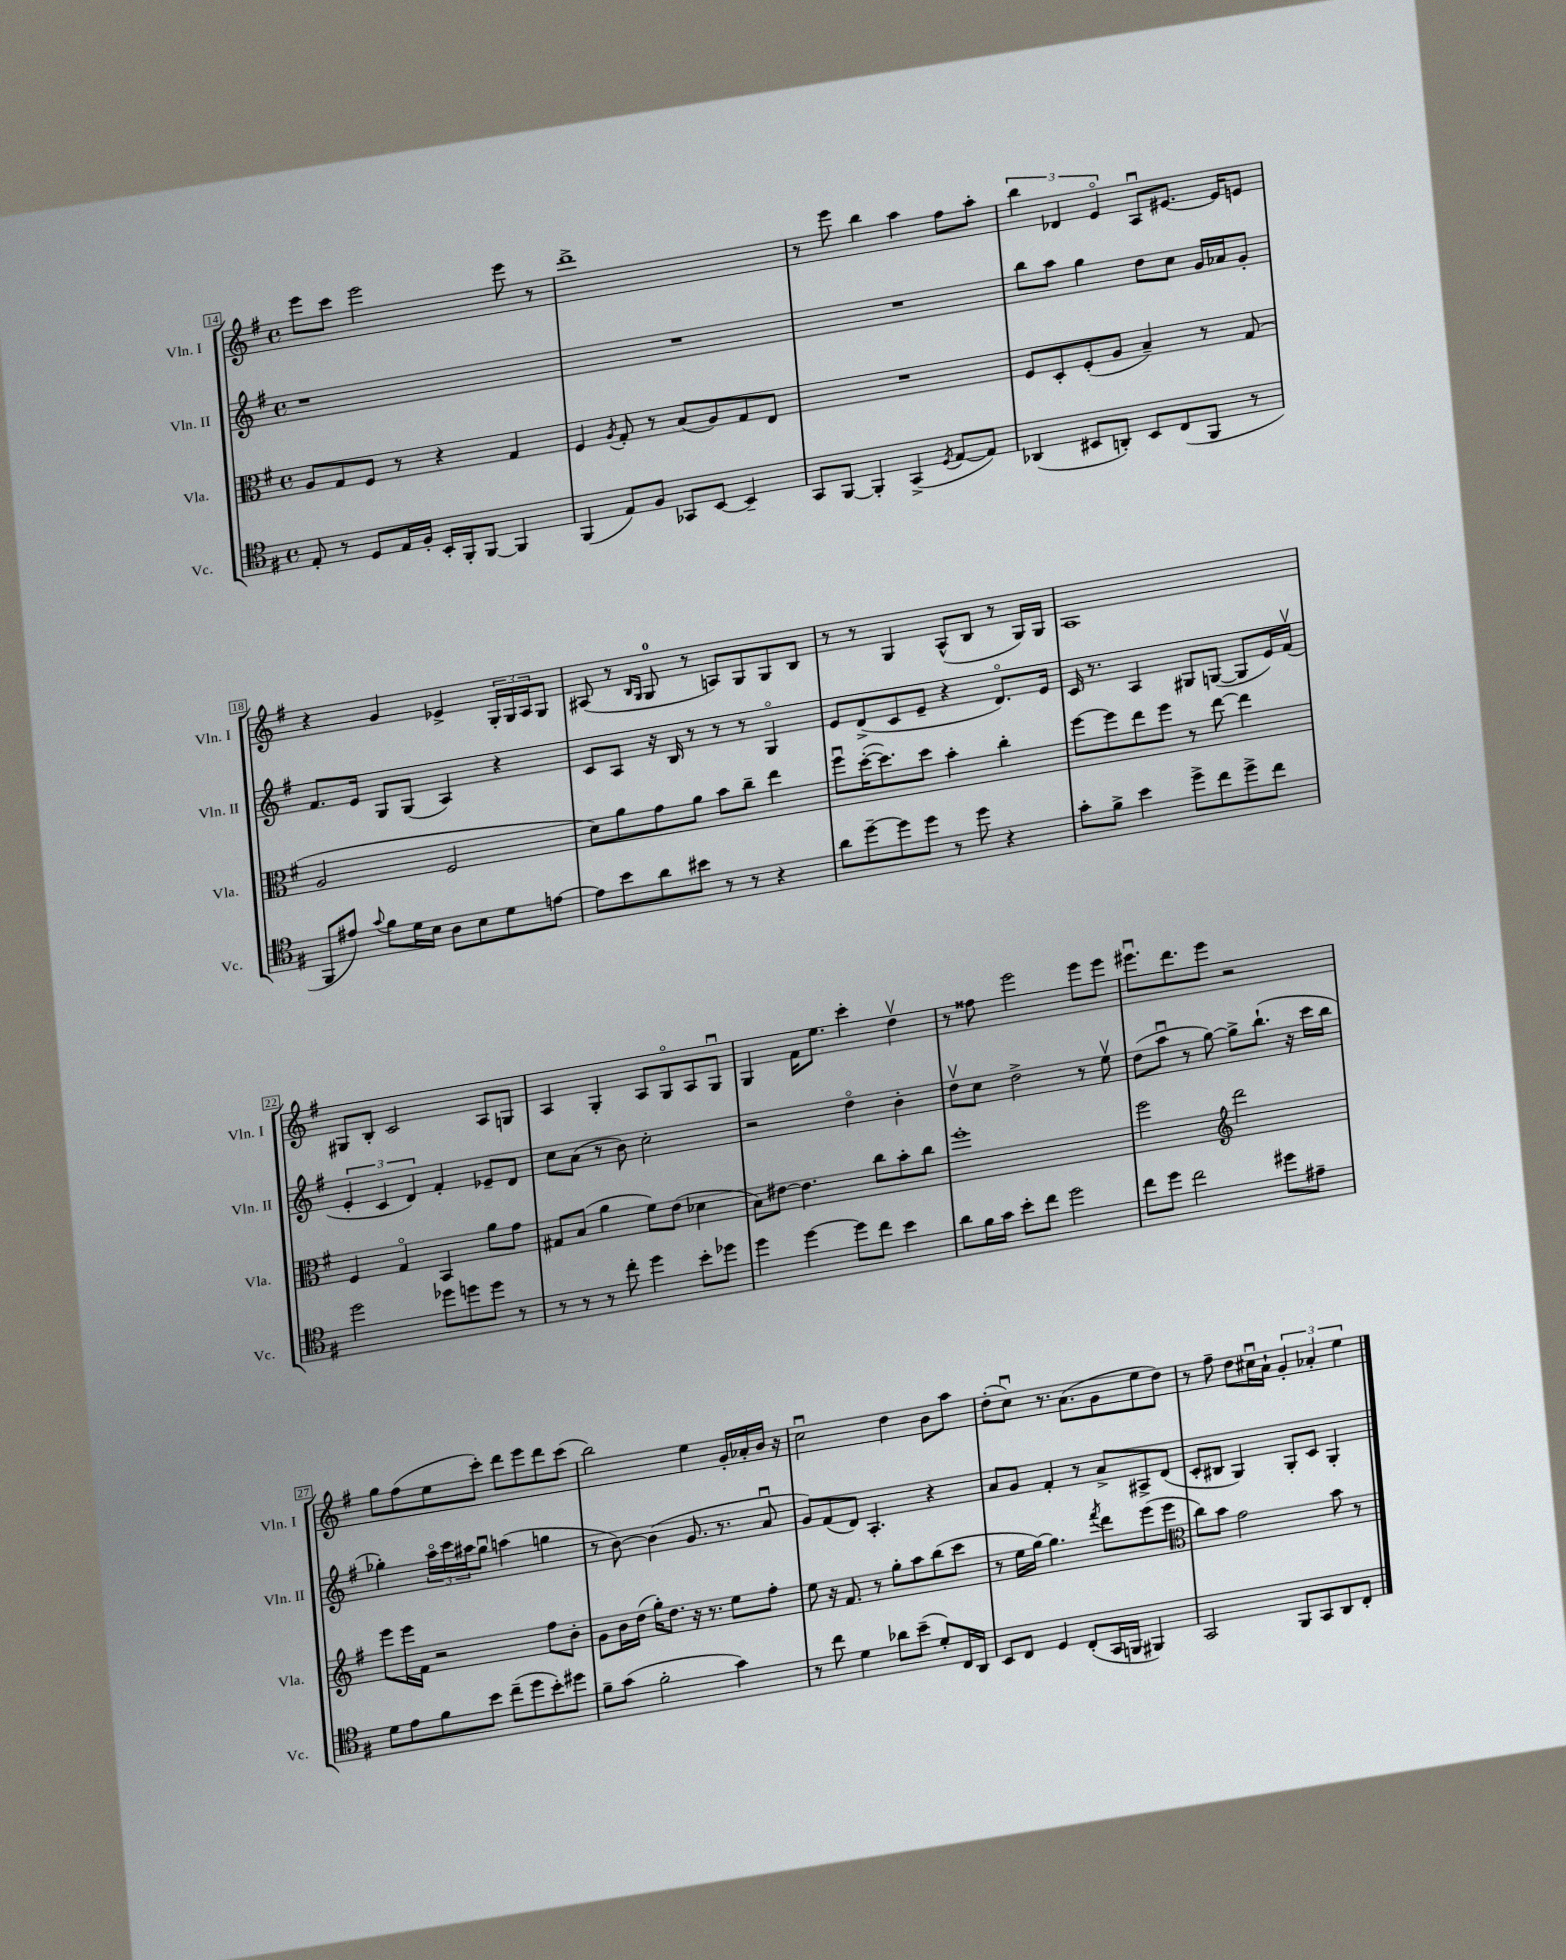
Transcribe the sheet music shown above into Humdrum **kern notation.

**kern	**kern	**kern	**kern
*part4	*part3	*part2	*part1
*staff4	*staff3	*staff2	*staff1
*I"Vc.	*I"Vla.	*I"Vln. II	*I"Vln. I
*I'Vc.	*I'Vla.	*I'Vln. II	*I'Vln. I
*clefC4	*clefC3	*clefG2	*clefG2
*k[f#]	*k[f#]	*k[f#]	*k[f#]
*M4/4	*M4/4	*M4/4	*M4/4
*met(c)	*met(c)	*met(c)	*met(c)
=14	=14	=14	=14
8E'/	8A/L	1r	8eee\L
8r	8G/	.	8ccc\J
8D/L	8F#/J	.	2eee\
16E/L	8r	.	.
16F#'/JJ	.	.	.
16BB'/LL	4r	.	.
16FF#'/J	.	.	.
[8FF#/J	.	.	.
4FF#/]	4G/	.	8eee\
.	.	.	8r
=15	=15	=15	=15
(4FF#/	4F#/	1r	1ddd^
.	8qA/	.	.
8E/L)	8G'/	.	.
8F#/J	8r	.	.
8GG-X/L	(8B/L	.	.
[8BB/J	8A/)	.	.
4BB~/]	8G/	.	.
.	8E/J	.	.
=16	=16	=16	=16
8GG/L	1r	1r	8r
[8FF#/J	.	.	8eee\
4FF#'/]	.	.	4bb\
(4GG^/	.	.	4aa\
8qD/	.	.	.
[8E/L	.	.	8ff#\L
8E/J])	.	.	8aa'\J
=17	=17	=17	=17
(4AA-X/	8F#/L	8bb\L	6bb\
.	8D'/	8aa\J	.
.	.	.	6d-X/
8BB#X/L	(8F#'/	4gg\	.
.	.	.	6e/
8AAn'/J)	8A/J	.	.
8BB#/L	4B~/)	8dd\L	8Au/L
(8C/	.	8cc\J	[8.e#X/J
8FF#/J	8r	16g/LL	.
.	.	16a-X/J	16e#/KL]
8r	(8G/	8g'/J	8en/J
!!LO:LB:g=z
=18	=18	=18	=18
8FF#/L	2A/	8.f#/L	4r
8e#X/J)	.	.	.
.	.	16e/Jk	.
8qqg/	.	.	.
8f#\L	.	8G/L	4g/
16d\L	.	(8G/J	.
16B\JJ	.	.	.
8A\L	2F#/	4A/)	4e-X^/
8B\	.	.	.
8d\	.	4r	24G'/LL
.	.	.	24G/
.	.	.	24A/J
[8en\J	.	.	8G/J
=19	=19	=19	=19
8e\L]	8d\L)	8c/L	(8A#X/
8b\	8a\	8A/J	8r
.	.	.	16qqB/LL
.	.	.	16qqG/JJ
8a\	8g\	16r	8G/
.	.	16B/	.
8b#X\J	8a\J	8r	8r
8r	8b\L	8r	8An/L)
8r	8cc~\J	8r	8G/
4r	4ee\	4G/	8G/
.	.	.	8B/J
=20	=20	=20	=20
8a\L	8ff#u\L	8e/L	8r
[8dd~\	([16dd'\K	(8d^/	8r
.	8.dd\])	.	.
8dd\]	.	8c/	4G/
8dd\J	8dd\J	8e~/J	.
8r	4b'\	4r	(8A^^/L
8dd\	.	.	8B/J
4r	4cc'\	8.d/L)	8r
.	.	.	16G/LL)
.	.	16e/Jk	16G/JJ
=21	=21	=21	=21
8g'\L	[8ff#\L	16c/	1A
.	.	8.r	.
8f#^\J	8ff#\]	.	.
4b\	8ee\	4A/	.
.	8ff#\J	.	.
8dd^\L	8r	8G#X/L	.
8cc\	[8ee\	([8Gn/J	.
8dd^\	4ee\]	8G/L]	.
8cc\J	.	16e/L)	.
.	.	(16f#v/JJ	.
!!LO:LB:g=z
=22	=22	=22	=22
2dd\	4F#/	6e'/	8G#X/L
.	.	.	8B'/J
.	.	6c/	.
.	4G/	.	2c/
.	.	6d/)	.
8dd-X\L	4BB/	4f#'/	.
8ddn\	.	.	.
8dd\J	8a\L	8e-X~/L	8A/L
8r	8g\J	8d/J	8Gn/J
=23	=23	=23	=23
8r	8G#X/L	8cc\L	4A/
8r	(8B/J	(8a\J	.
8r	4a\	8r	4G'/
8cc'\	.	8b\)	.
4dd\	8f#\L)	2cc'\	8A/L
.	(8e\J	.	8G/
8b'\L	4d-X\	.	8A/
8dd-X\J	.	.	8Gu/J
=24	=24	=24	=24
4dd\	8B\L)	2r	4G/
.	[8e#X\J	.	.
[4dd\	4.e#\]	.	16f#\KL
.	.	.	8.ee\J
8dd\L]	.	4dd\	4ccc'\
8cc\J	8cc\L	.	.
4b\	8b'\	4b'\	4ddv\
.	8cc\J	.	.
=25	=25	=25	=25
8a\L	1ff#'	8ddv\L	8r
16f#\L	.	8cc\J	8ff##X\
16g\JJ	.	.	.
8b'\L	.	2dd^\	2eee\
8cc\J	.	.	.
2dd\	.	.	.
.	.	8r	8eee\L
.	.	8eev\	8eee\J
=26	=26	=26	=26
8cc\L	2ff#\	(8dd\L	8.eee#Xu\L
8dd\J	.	8aau\J	.
.	.	.	8.ddd\
2cc\	.	8r	.
.	.	[8gg\)	8eee#\J
*	*clefG2	*	*
.	2ddd\	8gg^\L]	2r
.	.	(8.bb`\J	.
8dd#X\L	.	.	.
.	.	16r	.
8e#X~\J	.	16ccc\LL	.
.	.	16bb\JJ	.
!!LO:LB:g=z
=27	=27	=27	=27
8d\L	8eee\L	4gg-X'\)	8gg\L
8e\	16eee\L	.	(8ff#\
.	16f#\JJ	.	.
8f#\	2r	24aa\LL	8ee\
.	.	24ccc\	.
.	.	24aa#X\J	.
8b\J	.	8gg-u\J	8ccc'\J)
(8cc~\L	.	(4aan\	8ddd\L
8dd\	.	.	8eee\
8b'\)	8ff#\L	4ggn\	8ddd\
8dd#X\J	8b'\J	.	(8ccc\J
=28	=28	=28	=28
8f#~\L	8g\L	8r	2bb\)
(8g\J	16b\L	[8b\)	.
.	(16dd\JJ	.	.
2f#'\	16gg'\KL)	(4b\]	.
.	8.dd\J	.	.
.	16r	8.g/	4ee\
.	8.r	.	.
.	.	8.r	.
4g\)	8ee\L	.	16g'/LL
.	.	.	16a-X'/
.	8ff#'\J	8au/	16b/JJ
.	.	.	16r
=29	=29	=29	=29
8r	8ee\	8g/L)	2ccu\
8cc\	16r	(8f#/	.
.	8.f#/	.	.
4d\	.	8d/J)	.
.	8r	4.A'/	.
8a-X\L	8gg'\L	.	4dd\
(8b~\J	8aa\	.	.
8d'/L)	(8bb\	4r	8b\L
16C/L	8ccc\J	.	8aa\J
16AA/JJ	.	.	.
=30	=30	=30	=30
8BB/L	8r	8a/L	(8dd'\L
8C/J	16ee\LL	8g/J	8ccu\J)
.	[16gg\JJ)	.	.
4D/	4.gg\]	4f#'/	8.r
.	.	.	(8.a\L
(8C'/L	.	8r	.
.	8qfff#/	.	.
16GG/L	8ddd\L	8a^/L	8g\
16FFn/JJ	.	.	.
4FF#X/)	(8eee\	8A#X^/	8ee\
.	8eee\J	(8d/J	8dd\J)
=31	=31	=31	=31
*	*clefC3	*	*
2GG/	8cc\L)	8c'/L	8r
.	8b\J	8B#X/J	8ff#~\
.	2g\	4G/)	8dd\L
.	.	.	16cc#Xu\L
.	.	.	16a`\JJ
8FF#/L	.	8G'/L	6g'/
8GG/	.	8c/J	.
.	.	.	6a-X'/
8AA/	8b\	4G'/	.
.	.	.	6ee\
8C'/J	8r	.	.
==	==	==	==
*-	*-	*-	*-
